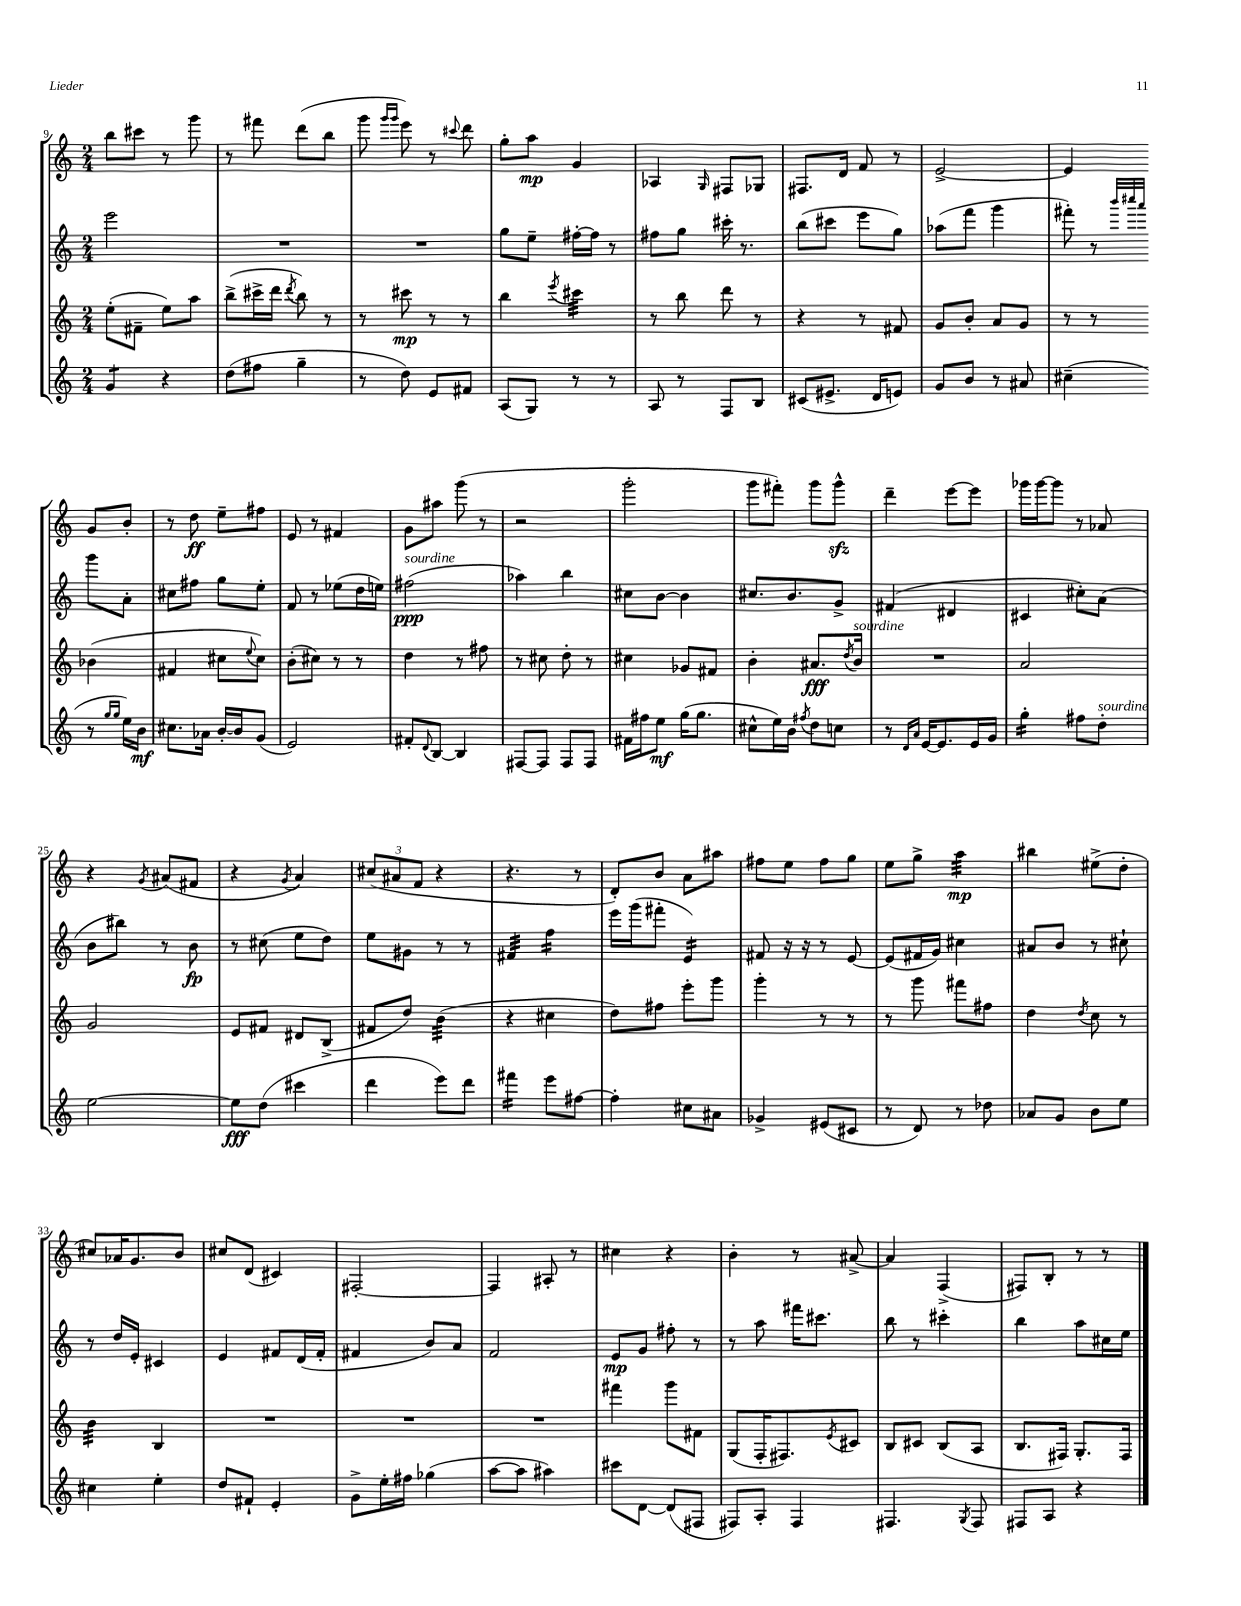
<<
\new StaffGroup <<
\new Staff = "s0" {
    \clef treble \key c \major \numericTimeSignature \time 2/4
    b''8 cis'''8 r8 g'''8 |
    r8 fis'''8 d'''8( b''8 |
    g'''8 \grace { g'''16 g'''16 } e'''8) r8 \appoggiatura { cis'''8 } d'''8 |
    g''8-. a''8\mp g'4 |
    aes4 \grace { g16 } fis8 ges8 |
    fis8. d'16 f'8 r8 |
    e'2~-> |
    e'4 g'8 b'8-. |
    r8 d''8\ff e''8-- fis''8 |
    e'8 r8 fis'4 |
    g'8 ais''8 g'''8( r8 |
    r2 |
    g'''2-. |
    g'''8 fis'''8-.) g'''8 g'''8-^\sfz |
    d'''4-- e'''8~ e'''8 |
    ges'''16 ges'''16~ ges'''8 r8 aes'8 |
    r4 \acciaccatura { g'8 } ais'8( fis'8 |
    r4 \acciaccatura { g'8 } a'4) |
    \tuplet 3/2 { cis''8( ais'8 f'8 } r4 |
    r4. r8 |
    d'8-.) b'8 a'8 ais''8 |
    fis''8 e''8 fis''8 g''8 |
    e''8 g''8-> a''4:32\mp |
    bis''4 eis''8->( d''8-. |
    cis''8) aes'16 g'8. b'8 |
    cis''8 d'8( cis'4) |
    fis2~-. |
    fis4 ais8-. r8 |
    cis''4 r4 |
    b'4-. r8 ais'8~-> |
    ais'4 f4->( |
    fis8) b8-. r8 r8 \bar "|." |
}
\new Staff = "s1" {
    \clef treble \key c \major \numericTimeSignature \time 2/4
    e'''2 |
    R2 |
    R2 |
    g''8 e''8-- fis''16~-. fis''16 r8 |
    fis''8 g''8 cis'''16-. r8. |
    b''8( cis'''8 e'''8 g''8) |
    aes''8( f'''8 g'''4 |
    fis'''8-.) r8 \grace { b'''32 cis''''32 a'''32 } g'''8 a'8-. |
    cis''8 fis''8 g''8 e''8-. |
    f'8 r8 ees''8( d''16 e''16) |
    fis''2\ppp^\markup { \italic "sourdine" }( |
    aes''4) b''4 |
    cis''8 b'8~ b'4 |
    cis''8. b'8. g'8-> |
    fis'4( dis'4 |
    cis'4 cis''8-.) a'8( |
    b'8 bis''8) r8 b'8\fp |
    r8 cis''8( e''8 d''8) |
    e''8 gis'8 r8 r8 |
    fis'4:32 f''4:16 |
    e'''16 g'''16( fis'''8-. e'4:16) |
    fis'8 r16 r16 r8 e'8~ |
    e'8( fis'16 g'16) cis''4 |
    ais'8 b'8 r8 cis''8-! |
    r8 d''16 e'16-. cis'4 |
    e'4 fis'8 d'16( fis'16-. |
    fis'4 b'8) a'8 |
    f'2 |
    e'8\mp g'8 fis''8-. r8 |
    r8 a''8 fis'''16 cis'''8. |
    b''8 r8 cis'''4-. |
    b''4 a''8 cis''16 e''16 \bar "|." |
}
\new Staff = "s2" {
    \clef treble \key c \major \numericTimeSignature \time 2/4
    e''8-.( fis'8-- e''8) a''8 |
    b''8->( cis'''16-> d'''16 \acciaccatura { d'''8 } b''8) r8 |
    r8 cis'''8\mp r8 r8 |
    b''4 \acciaccatura { e'''8 } cis'''4:32 |
    r8 b''8 d'''8 r8 |
    r4 r8 fis'8 |
    g'8 b'8-. a'8 g'8 |
    r8 r8 bes'4( |
    fis'4 cis''8 \appoggiatura { e''8 } cis''8) |
    b'8-.( cis''8) r8 r8 |
    d''4 r8 fis''8 |
    r8 cis''8 d''8-. r8 |
    cis''4 ges'8 fis'8 |
    b'4-. ais'8.\fff \acciaccatura { d''8 } b'16^\markup { \italic "sourdine" } |
    R2 |
    a'2 |
    g'2 |
    e'8 fis'8 dis'8 b8->( |
    fis'8 d''8) b'4:32( |
    r4 cis''4 |
    d''8) fis''8 e'''8-. g'''8 |
    g'''4-. r8 r8 |
    r8 g'''8 fis'''8 fis''8 |
    d''4 \acciaccatura { d''8 } c''8 r8 |
    b'4:32 b4 |
    R2 |
    R2 |
    R2 |
    fis'''4 g'''8 fis'8 |
    g8( f16-. fis8.) \acciaccatura { e'8 } cis'8 |
    b8 cis'8 b8( a8 |
    b8. fis16) g8.-. fis16 \bar "|." |
}
\new Staff = "s3" {
    \clef treble \key c \major \numericTimeSignature \time 2/4
    g'4:8 r4 |
    d''8( fis''8 g''4-- |
    r8 d''8) e'8 fis'8 |
    a8( g8) r8 r8 |
    a8 r8 f8 b8 |
    cis'8( eis'8.-> d'16 e'8) |
    g'8 b'8 r8 ais'8 |
    cis''4--( r8 \grace { g''16 g''16 } e''16) b'16\mf |
    cis''8. aes'16 b'16~-. b'16 g'8( |
    e'2) |
    fis'8-. \appoggiatura { d'8 } b8~ b4 |
    fis8~ fis8 fis8 fis8 |
    fis'16 fis''16 e''8\mf g''16( g''8. |
    cis''8-^ e''16) b'16 \acciaccatura { fis''8 } d''8 c''8 |
    r8 \grace { d'16 a'16 } e'16~ e'8. e'16 g'16 |
    g''4:16-. fis''8 d''8-.^\markup { \italic "sourdine" } |
    e''2~ |
    e''8\fff d''8( cis'''4 |
    d'''4 e'''8) d'''8 |
    fis'''4:16 e'''8 fis''8~ |
    fis''4-. cis''8 ais'8 |
    ges'4-> eis'8( cis'8 |
    r8 d'8) r8 des''8 |
    aes'8 g'8 b'8 e''8 |
    cis''4 e''4-. |
    d''8 fis'8-! e'4-. |
    g'8-> e''16-. fis''16 ges''4( |
    a''8~ a''8 ais''4) |
    cis'''8 d'8~ d'8( fis8 |
    fis8) a8-. fis4 |
    fis4. \acciaccatura { g8 } fis8 |
    fis8 a8 r4 \bar "|." |
}
>>
>>
\layout { \context { \Score currentBarNumber = #9 } }
